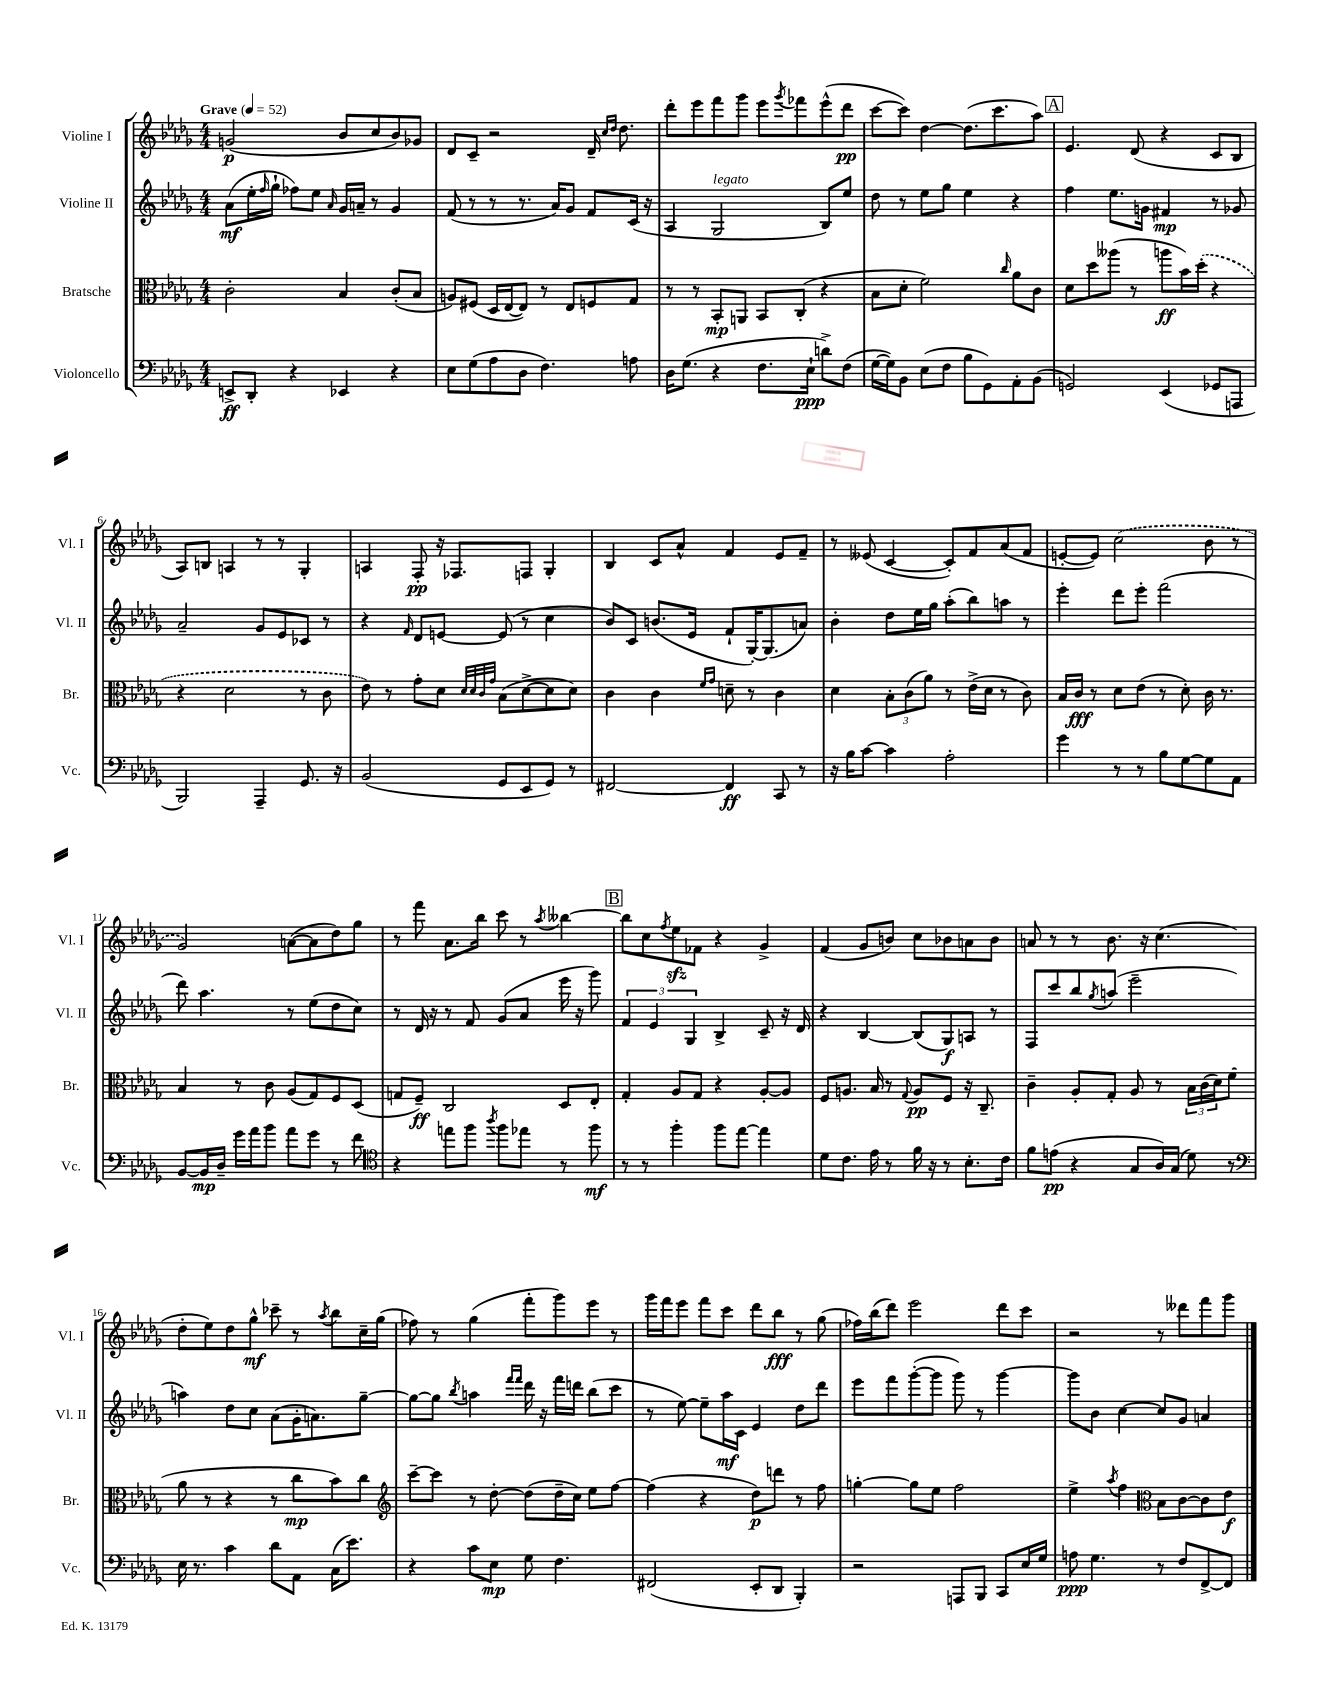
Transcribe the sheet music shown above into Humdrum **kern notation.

**kern	**kern	**kern	**kern
*staff4	*staff3	*staff2	*staff1
*clefF4	*clefC3	*clefG2	*clefG2
*k[b-e-a-d-g-]	*k[b-e-a-d-g-]	*k[b-e-a-d-g-]	*k[b-e-a-d-g-]
*M4/4	*M4/4	*M4/4	*M4/4
*MM52	*MM52	*MM52	*MM52
8EE^/L	2c'\	(8a-\L	(2g/
8DD-'/J	.	16ee-'\L	.
.	.	16qqff/	.
.	.	16gg-`\JJ	.
4r	.	8ff-\L)	.
.	.	8ee-\J	.
.	.	16qqa-/	.
4EE-/	4B-/	16g-/LL	8b-/L
.	.	16a~/JJ	.
.	.	8r	8cc/
4r	(8c'/L	4g-/	8b-/)
.	8B-/J	.	8g-/J
=	=	=	=
8E-\L	8A/L)	(8f/	8d-/L
(8G-\	(8F#/J	8r	8c~/J
8A-\	16D-/LL	8r	2r
.	[16E-/J	.	.
8D-\J	8E-/]J)	8.r	.
4.F\)	8r	.	.
.	.	16a-/LK)	.
.	8E-/L	8g-/J	.
.	8F/	8f/L	16d-~/
.	.	.	16qqcc/LL
.	.	.	16qqdd-/JJ
.	.	.	8.dd-\
8A\	8G-/J	(16c/Jk	.
.	.	16r	.
=	=	=	=
16D-\LK	8r	4A-/	8ddd-'\L
(8.G-\J	.	.	.
.	8r	.	8eee-\
4r	8BB-'/L	2G-/	8fff\
.	8AA/J	.	8ggg-\J
8.F\L	8BB-/L	.	8eee-\L
.	.	.	8qggg-/
.	(8C'/J	.	8fff-\
16E-`\Jk	.	.	.
8d^\L)	4r	8B-/L)	(8eee-^^\
(8F\J	.	8ee-/J	8ddd-\J
=	=	=	=
[16G-\LL	8B-\L	8dd-\	[8ccc\L
16G-\]J)	.	.	.
8BB-\J	8d-'\J	8r	8ccc\]J)
(8E-\L	2f\)	8ee-\L	[4dd-\
8F\J	.	8gg-\J	.
8B-\L	.	4ee-\	(8.dd-\]L
8GG-\)	.	.	.
.	.	.	8.ccc\
.	16qqcc/	.	.
8AA-'\	8a-\L	4r	.
(8BB-\J	8c\J	.	8aa-\J)
=	=	=	=
2GG/)	8d-\L	4ff\	4.e-/
.	8dd-\	.	.
.	(8aa--\J	8.ee-\L	.
.	8r	.	(8d-/
.	.	16g\Jk	.
(4EE-/	8aa\L	4f#/	4r
.	16b-\L)	.	.
.	(16dd-'\JJ	.	.
8GG-/L	4r	8r	8c/L
8AAA/J	.	8g-/	8B-/J
=	=	=	=
2BBB-/)	4r	2a-~/	8A-/L)
.	.	.	8B/J
.	2d-\	.	4A/
4AAA-~/	.	8g-/L	8r
.	.	8e-/	8r
8.GG-/	8r	8c-/J	4G-'/
.	8c\	8r	.
16r	.	.	.
=	=	=	=
(2BB-/	8e-\)	4r	4A/
.	8r	.	.
.	.	16qqf/	.
.	8g-'\L	8d-/L	8F'/
.	8d-\J	[8e/J	16r
.	.	.	8.F-/L
.	32qqd-/LLL	.	.
.	32qqd-/	.	.
.	32qqc/	.	.
.	32qqg-/JJJ	.	.
8GG-/L	(8B-\L	(8e/]	.
8EE-/	[8d-^\	8r	8F/J
8GG-/J)	8d-\]	4cc\	4G-'/
8r	8d-\J)	.	.
=	=	=	=
[2FF#/	4c\	8b-/L)	4B-/
.	.	8c/J	.
.	4c\	(8.b/L	8c/L
.	.	.	8a-^^/J
.	.	16e-/Jk	.
.	16qqf/LL	.	.
.	16qqg-/JJ	.	.
4FF#/]	8d~\	8f`/L	4f/
.	8r	[16G-'/K)	.
.	.	(8.G-/]	.
8CC/	4c\	.	8e-/L
8r	.	8a/J)	8f~/J
=	=	=	=
16r	4d-\	4b-'\	8r
16B-\LK	.	.	.
[8c\J	.	.	(8e--/
4c\]	12B-'\L	8dd-\L	[4c/
.	(12c\	.	.
.	.	16ee-\L	.
.	12a-\J)	.	.
.	.	16gg-\JJ	.
2A-'\	8r	(8aa-'\L	8c'/]L)
.	(16e-^\LL	8bb-\)	8f/
.	16d-\JJ	.	.
.	8r	8aa\J	(8a-/
.	8c\)	8r	8f/J
=	=	=	=
4g-\	16B-/LL	4eee-'\	[8e'/L
.	16c/JJ	.	.
.	8r	.	8e/]J)
8r	8d-\L	8ddd-\L	(2cc\
8r	(8e-\J	8eee-'\J	.
8B-\L	8r	(2fff\	.
[8G-\	8d-'\)	.	.
8G-\]	16c\	.	8b-\
.	8.r	.	.
8AA-\J	.	.	8r
=	=	=	=
[8BB-/L	4B-/	8ddd-\)	2g-/)
16BB-/]L	.	4.aa-\	.
16D-~/JJ	.	.	.
16g-\LL	8r	.	.
16a-\J	.	.	.
8b-\J	8c\	.	.
8a-\L	(8A-/L	8r	([8a\L
8g-\J	8G-/)	(8ee-\L	8a\]
8r	8F/	8dd-\	8dd-\)
8f\	(8D-/J	8cc\J)	8gg-\J
=	=	=	=
*clefC4	*	*	*
4r	8G/L	8r	8r
.	8F~/J)	16d-/	8fff\
.	.	16r	.
8ee\L	2C/	8r	8.a-\L
8ff\J	.	8f/	.
.	.	.	16bb-\Jk
8qaa-/	.	.	.
8ff\L	.	(8g-/L	8ccc\
8ee-\J	.	8a-/J	8r
.	.	.	8qaa-/
8r	8D-/L	16eee-\	[4bb--\
.	.	16r	.
8ff\	8E-'/J	8ggg-\)	.
=	=	=	=
8r	4G-'/	6f/	8bb--\]L
8r	.	.	8cc\
.	.	6e-/	.
.	.	.	8qff/
4ff'\	8A-/L	.	8ee-\
.	.	6G-/	.
.	8G-/J	.	8f-\J
8ff\L	4r	4B-^/	4r
[8ee-\J	.	.	.
4ee-\]	[8A-'/L	8c~/	4g-^/
.	8A-/]J	16r	.
.	.	16d-/	.
=	=	=	=
8d-\L	8F/L	4r	(4f/
8.c\J	8.A/J	.	.
.	.	[4B-/	8g-/L
16e-\	16B-/	.	.
8r	8r	.	8b/J)
.	8qqG-/	.	.
16f\	8A/L	(8B-/]L	8cc\L
16r	.	.	.
8r	8F/J	8G-/)	8b-\
8.B-'\L	16r	8A/J	8a\
.	8.C~/	.	.
.	.	8r	8b-\J
16c\Jk	.	.	.
=	=	=	=
8f\L	4c~\	8F/L	8a/
(8e\J	.	8ccc/	8r
4r	8A-'/L	8bb-/	8r
.	.	8qgg-/	.
.	8G-'/J	(8aa/J	8.b-\
8G-/L	8A-/	2eee-~\	.
.	.	.	16r
16A-/L)	8r	.	(4.cc\
(16G-/JJ	.	.	.
8d-\)	24B-\LL	.	.
.	(24c\	.	.
.	24d-\J)	.	.
8r	(8f\J	.	.
=	=	=	=
*clefF4	*	*	*
16E-\	8a-\	4aa\)	8dd-'\L
8.r	.	.	.
.	8r	.	8ee-\)
4c\	4r	8dd-\L	8dd-\
.	.	8cc\J	8gg-^^\J
8d-\L	8r	(8a-\L	8ccc-~\
8AA-\J	8cc\L	16g-'\K	8r
.	.	8.a\)	.
.	.	.	8qaa-/
(16C\LK	8b-\)	.	8bb-\L
8.e-\J)	.	.	.
.	8cc\J	[8gg-~\J	16cc~\L
.	.	.	(16gg-\JJ
=	=	=	=
*	*clefG2	*	*
4r	[8ccc~\L	8gg-\_L	8ff-\)
.	8ccc\]J	8gg-\]J	8r
.	.	8qbb-/	.
8c\L	8r	4aa\	(4gg-\
8E-\J	[8dd-'\	.	.
.	.	16qqfff/LL	.
.	.	16qqfff/JJ	.
8G-\	(8dd-\]L	16ddd-\	8fff'\L
.	.	16r	.
4.F\	16dd-~\L	16fff\LL	8ggg-\)
.	16cc\JJ)	16ddd\JJ	.
.	8ee-\L	(8bb-\L	8eee-\J
.	[8ff\J	8ccc\J	8r
=	=	=	=
(2FF#/	(4ff\]	8r	16ggg-\LL
.	.	.	16fff\J
.	.	[8ee-\)	8eee-\J
.	4r	8ee-~\]L	8fff\L
.	.	16aa-\L	8ccc\J
.	.	16c\JJ	.
8EE-'/L	8dd-\L)	4e-/	8ddd-\L
8DD-/J	8ddd\J	.	8bb-\J
4BBB-'/)	8r	8dd-\L	8r
.	8ff\	8ddd-\J	(8gg-\
=	=	=	=
2r	[4gg'\	8eee-\L	16ff-\LL)
.	.	.	(16bb-\J
.	.	8fff\	8ddd-\J)
.	8gg\]L	([8ggg-'\	2eee-\
.	8ee-\J	8ggg-\]J	.
8AAA/L	2ff\	8ggg-\)	.
8BBB-/J	.	8r	.
8CC/L	.	[4ggg-\	8ddd-\L
16E-/L	.	.	8ccc\J
16G-/JJ	.	.	.
=	=	=	=
8A\	4ee-^\	8ggg-\]L	2r
4.G-\	.	8b-\J	.
.	8qaa-/	.	.
.	4ff\	[4cc\	.
*	*clefC3	*	*
8r	8B-\L	8cc/]L	8r
8F/L	[8c\	8g-/J	8ddd--\L
[8FF^/	8c\]	4a/	8fff\
8FF/]J	8e-\J	.	8ggg-\J
==	==	==	==
*-	*-	*-	*-
